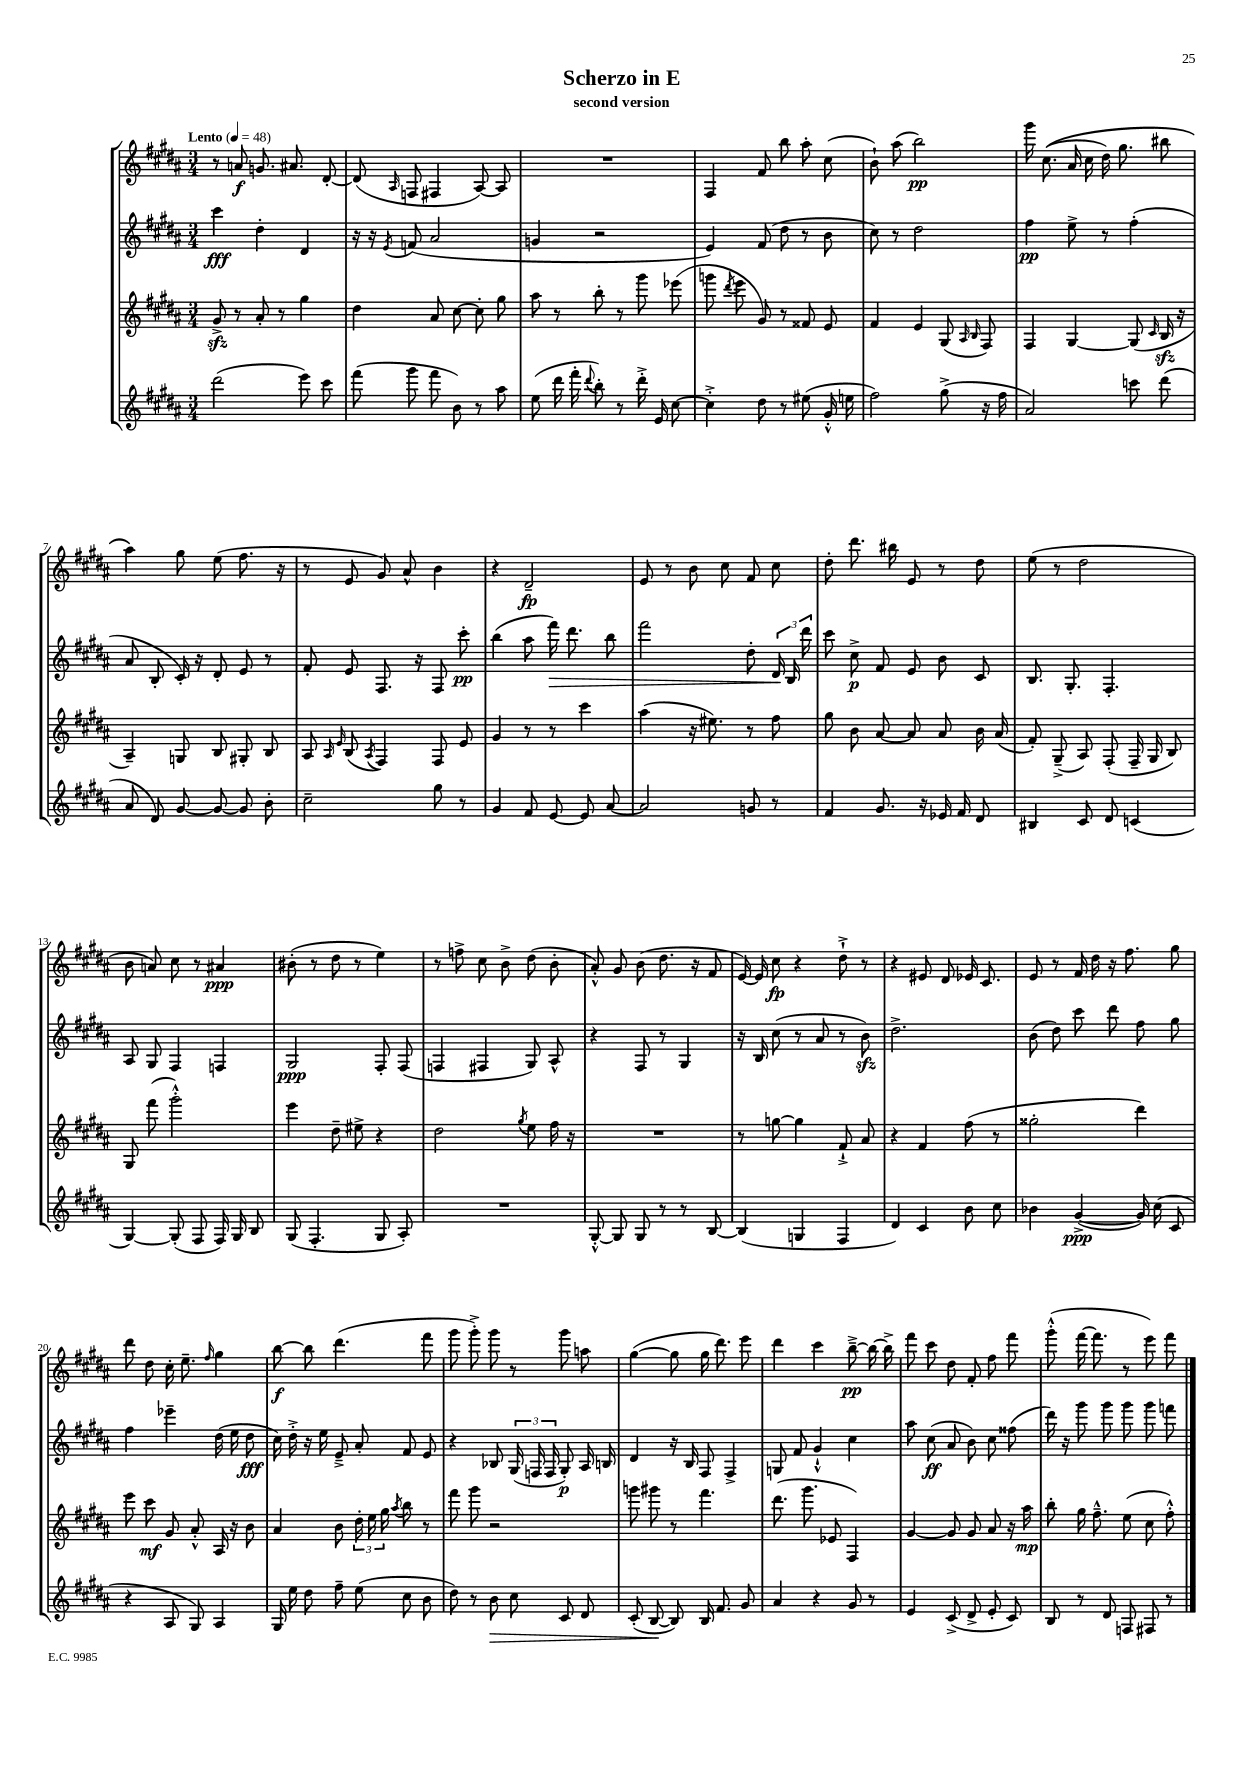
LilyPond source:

\header { title = "Scherzo in E" subtitle = "second version" }
<<
\new StaffGroup <<
\new Staff = "s0" {
    \clef treble \key b \major \numericTimeSignature \time 3/4 \tempo "Lento" 4 = 48
    \autoBeamOff r8 a'8\f g'8. ais'8. dis'8~-. |
    dis'8( \grace { ais16 } f8 fis4 ais8~) ais8 |
    R2. |
    fis4 fis'8 b''8 ais''8-. cis''8( |
    b'8-!) ais''8( b''2\pp) |
    gis'''16 cis''8.(\( ais'16 cis''16 dis''16) gis''8. bis''8 |
    ais''4\) gis''8 e''8( fis''8. r16 |
    r8 e'8 gis'8) ais'8-^ b'4 |
    r4 dis'2--\fp |
    e'8 r8 b'8 cis''8 fis'8 cis''8 |
    dis''8-. dis'''8. bis''16 e'8 r8 dis''8 |
    e''8( r8 dis''2 |
    b'8 a'8) cis''8 r8 ais'4\ppp |
    bis'8-.( r8 dis''8 r8 e''4) |
    r8 f''8-> cis''8 b'8-> dis''8( b'8-. |
    ais'8-.-^) gis'8 b'8( dis''8. r16 fis'8 |
    e'16~) e'16 cis''8\fp r4 dis''8-!-> r8 |
    r4 eis'8 dis'8 ees'16 cis'8. |
    e'8 r8 fis'16 dis''16 r16 fis''8. gis''8 |
    dis'''8 dis''8 cis''16-. e''8.-- \grace { fis''16 } gis''4 |
    b''8~\f b''8 dis'''4.( fis'''8 |
    gis'''8 gis'''8-.->) gis'''8 r8 gis'''8 a''8 |
    gis''4~( gis''8 gis''16 dis'''8.) e'''8 |
    dis'''4 cis'''4 b''8~--->\pp b''16~ b''16-> |
    fis'''8 cis'''8 dis''8 fis'8-. fis''8 fis'''8 |
    gis'''8-.-^( fis'''16~ fis'''8. r8 e'''8) fis'''8 \bar "|." |
}
\new Staff = "s1" {
    \clef treble \key b \major \numericTimeSignature \time 3/4
    \autoBeamOff cis'''4\fff dis''4-. dis'4 |
    r16 r16 \acciaccatura { e'8 } f'8( ais'2 |
    g'4 r2 |
    e'4) fis'8( dis''8 r8 b'8 |
    cis''8) r8 dis''2 |
    fis''4\pp e''8-> r8 fis''4-.( |
    ais'8 b8-. cis'16-.) r16 dis'8-. e'8 r8 |
    fis'8-. e'8 fis8. r16 fis8 cis'''8-.\pp |
    b''4( ais''8 fis'''16\>) dis'''8. b''8 |
    fis'''2 dis''8-. \tuplet 3/2 { dis'16\! b16 dis'''16 } |
    cis'''8 cis''8->\p fis'8 e'8 b'8 cis'8 |
    b8. gis8.-. fis4.-. |
    ais8 gis8 fis4 f4 |
    gis2\ppp fis8-. fis8( |
    f4 fis4 gis8) ais8-^ |
    r4 fis8 r8 gis4 |
    r16 b16 cis''8( r8 ais'8 r8 b'8\sfz) |
    dis''2.-> |
    b'8( dis''8) cis'''8 dis'''8 fis''8 gis''8 |
    fis''4 ees'''4-- dis''16( e''16 dis''8\fff |
    cis''16) dis''16-.-> r16 e''16 e'8---> ais'8-. fis'8 e'8 |
    r4 bes8 \tuplet 3/2 { gis16( f16 f16 } gis8-.\p) ais16 b16 |
    dis'4 r16 b16 fis8 fis4-> |
    g8 fis'8 gis'4-!-^ cis''4 |
    ais''8 cis''8\ff( ais'8 b'8) cis''8 fisis''8( |
    dis'''16) r16 gis'''8 gis'''8 gis'''8 gis'''8 f'''8 \bar "|." |
}
\new Staff = "s2" {
    \clef treble \key b \major \numericTimeSignature \time 3/4
    \autoBeamOff gis'8->\sfz r8 ais'8-. r8 gis''4 |
    dis''4 ais'8 cis''8~ cis''8-. gis''8 |
    ais''8 r8 b''8-. r8 gis'''8 ees'''8( |
    g'''8 \acciaccatura { dis'''8 } e'''8 gis'8) r8 fisis'8 e'8 |
    fis'4 e'4 gis8( \grace { ais16 b16 } fis8) |
    fis4 gis4~ gis8( \grace { cis'16 } b16\sfz r16 |
    ais4--) g8 b8 gis8-. b8 |
    ais8 \grace { ais16 e'16 } b8( \acciaccatura { ais8 } fis4) fis8 e'8 |
    gis'4 r8 r8 cis'''4 |
    ais''4( r16 eis''8.) r8 fis''8 |
    gis''8 b'8 ais'8~ ais'8 ais'8 b'16 ais'16( |
    fis'8-.) gis8--->( ais8) fis8-.( fis16-- gis16 b8) |
    gis8 fis'''8( gis'''2-.-^) |
    e'''4 dis''8-- eis''8-> r4 |
    dis''2 \acciaccatura { gis''8 } e''8 fis''16 r16 |
    R2. |
    r8 g''8~ g''4 fis'8-!-> ais'8 |
    r4 fis'4 fis''8( r8 |
    gisis''2-. dis'''4) |
    e'''8 cis'''8\mf gis'8 ais'8-.-^ ais16 r16 b'8 |
    ais'4 b'8 \tuplet 3/2 { dis''16-. e''16 gis''16 } \acciaccatura { ais''8 } b''8 r8 |
    fis'''8 gis'''8 r2 |
    g'''8 gis'''8 r8 fis'''4. |
    dis'''8.( gis'''8. ees'8 fis4) |
    gis'4~ gis'8 gis'8 ais'8 r16 ais''16\mp |
    b''8-. gis''16 fis''8.---^ e''8( cis''8 fis''8-.-^) \bar "|." |
}
\new Staff = "s3" {
    \clef treble \key b \major \numericTimeSignature \time 3/4
    \autoBeamOff dis'''2( e'''8) cis'''8 |
    fis'''8( gis'''8 fis'''8 b'8) r8 ais''8 |
    e''8( dis'''16 fis'''16-. \appoggiatura { dis'''8 } b''8-.) r8 dis'''16-.-> e'16 cis''8~ |
    cis''4-.-> dis''8 r8 eis''8( gis'16-.-^ e''16 |
    fis''2) gis''8->( r16 fis''16 |
    ais'2) c'''8 dis'''8( |
    ais'8 dis'8) gis'8~ gis'8~ gis'8 b'8-. |
    cis''2-- gis''8 r8 |
    gis'4 fis'8 e'8~ e'8 ais'8~ |
    ais'2 g'8 r8 |
    fis'4 gis'8. r16 ees'16 fis'16 dis'8 |
    bis4 cis'8 dis'8 c'4( |
    gis4~) gis8-.( fis8 fis16) gis16 b8 |
    gis8( fis4.-. gis8 ais8-.) |
    R2. |
    gis8~-.-^ gis8 gis8 r8 r8 b8~ |
    b4( g4 fis4 |
    dis'4) cis'4 b'8 cis''8 |
    bes'4 gis'4~->\ppp( gis'16) cis''16( cis'8 |
    r4 ais8 gis8) ais4 |
    gis16 e''16 dis''8 fis''8-- e''8( cis''8 b'8 |
    dis''8) r8 b'8\> cis''8 cis'8 dis'8 |
    cis'8-.( b8~\! b8) b16 fis'8. gis'8 |
    ais'4 r4 gis'8 r8 |
    e'4 cis'8->( dis'8-> e'8-. cis'8) |
    b8 r8 dis'8 f8 fis8 r8 \bar "|." |
}
>>
>>
